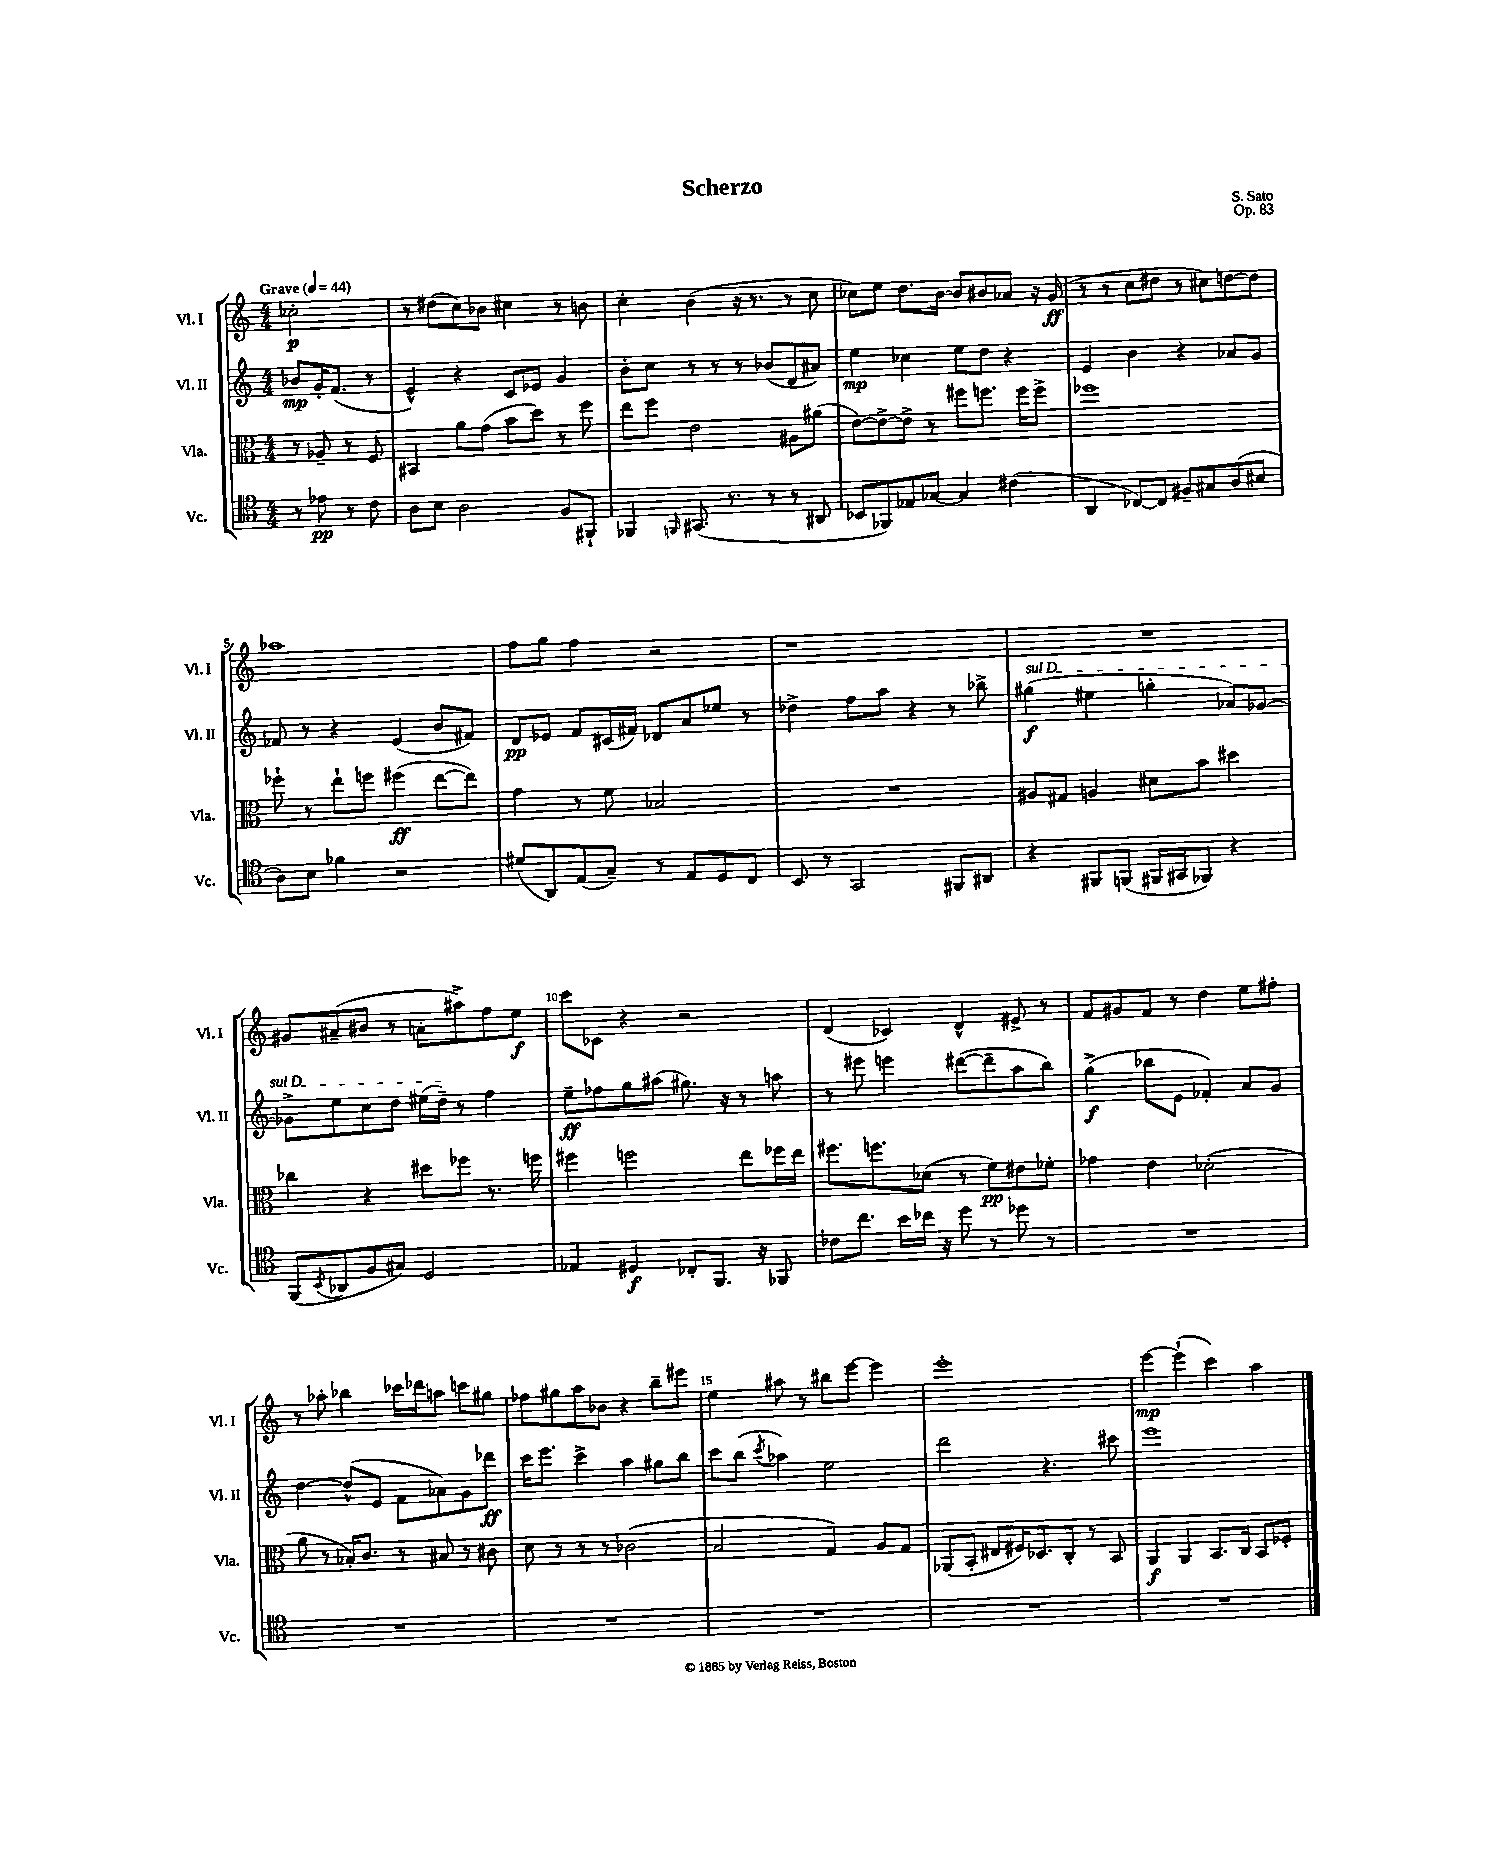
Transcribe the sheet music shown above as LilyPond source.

\header { title = "Scherzo" composer = "S. Sato" opus = "Op. 83" }
<<
\new StaffGroup <<
\new Staff = "s0" \with { instrumentName = "Vl. I" shortInstrumentName = "Vl. I" } {
    \clef treble \key c \major \numericTimeSignature \time 4/4 \partial 2 \tempo "Grave" 4 = 44
    ces''2-.\p |
    r8 dis''8( c''8) bes'8 cis''4 r8 b'8 |
    c''4-. b'4( r16 r8. r8 c''8 |
    ces''8) e''8 d''8. b'16~ b'8 bis'8 aes'8 r16 g'16\ff( |
    r8 r8 c''8 dis''8 r8 cis''8) d''8~ d''8 |
    aes''1 |
    f''8 g''8 f''4 r2 |
    r1 |
    R1 |
    gis'8 ais'8--( bis'8 r8 a'8-. ais''8->) f''8 e''8\f |
    c'''8 ces'8 r4 r2 |
    d'4( ces'4) d'4-^ eis'8-> r8 |
    f'8 gis'8 f'8 r8 d''4 e''8 fis''8-. |
    r8 aes''8-. bes''4 ces'''16 des'''16 a''8 c'''8 gis''8 |
    fes''8 gis''8 a''8 bes'8 r4 b''8-- eis'''8 |
    e''4 ais''8 r8 bis''8 e'''8~ e'''4 |
    e'''1-. |
    e'''4~\mp e'''4-!( c'''4) a''4 \bar "|." |
}
\new Staff = "s1" \with { instrumentName = "Vl. II" shortInstrumentName = "Vl. II" } {
    \clef treble \key c \major \numericTimeSignature \time 4/4 \partial 2
    bes'8\mp g'16-. f'8.( r8 |
    e'4-^) r4 c'8 ees'8 g'4 |
    b'8-. c''8 r8 r8 r8 bes'8( d'8 ais'8) |
    e''4\mp ces''4 e''8 d''8 r4 |
    e'4 b'4 r4 aes'8 g'8 |
    fes'8 r8 r4 e'4( b'8 fis'8) |
    d'8\pp ees'8 f'8 cis'16( fis'16) des'8 a'8 ees''8 r8 |
    des''4-> f''8 a''8 r4 r8 bes''8-> |
    \once \override TextSpanner.bound-details.left.text = \markup { \italic "sul D" } gis''4\f\startTextSpan( eis''4 g''4-. aes'8) ges'8~ |
    ges'8-> e''8 c''8 d''8 eis''16( d''16--\stopTextSpan) r8 f''4 |
    e''8--\ff fes''8 g''8 ais''8( gis''8.) r16 r8 a''8 |
    r8 eis'''8 e'''4 dis'''8~( dis'''8-- a''8 b''8) |
    g''4->\f( bes''8 e'8 fes'4-.) a'8 g'8 |
    d''4~ d''8-^( e'8 f'8 aes'8) g'8 des'''8\ff |
    c'''16 e'''8. c'''4-> a''4 gis''8 b''8 |
    c'''8 b''8( \acciaccatura { c'''8 } aes''4) e''2 |
    d'''2 r4. cis'''8 |
    e'''1 \bar "|." |
}
\new Staff = "s2" \with { instrumentName = "Vla." shortInstrumentName = "Vla." } {
    \clef alto \key c \major \numericTimeSignature \time 4/4 \partial 2
    r8 aes8-- r8 f8 |
    bis,4 a'8 g'8( b'8 d''8) r8 f''8 |
    e''8 f''8 e'2 ais8 ais'8( |
    e'8~) e'8~-> e'8-> r8 fis''8 f''8. f''16 f''8-> |
    fes''1 |
    fes''8-! r8 e''8-! f''8 fis''4\ff( e''8~ e''8) |
    g'4 r8 f'8 bes2 |
    R1 |
    ais8 gis8 a4 dis'8 b'8 dis''4 |
    ces''4 r4 dis''8 fes''8 r8. f''16 |
    fis''4 f''2 e''8 fes''16 e''16 |
    fis''8. f''8. des'8( r8 f'8\pp) eis'8 fes'8-. |
    ges'4 e'4 des'2-.( |
    a'8 r8 bes16-.) c'8. r8 bis8 r8 cis'8 |
    d'8 r8 r8 r8 ces'2( |
    b2 g4) a8 g8 |
    aes,8( b,8-. eis8 fis16) des8. c8-. r8 b,8 |
    a,4\f a,4 b,8. c16 b,8 fes8-. \bar "|." |
}
\new Staff = "s3" \with { instrumentName = "Vc." shortInstrumentName = "Vc." } {
    \clef tenor \key c \major \numericTimeSignature \time 4/4 \partial 2
    r8 ees'8\pp r8 c'8 |
    a8 b8 a2 f8 fis,8-! |
    fes,4 \grace { f,16 } gis,8.( r8. r8 r8 ais,8 |
    bes,8 fes,8) ees8 ges8~ ges4 cis'4( |
    a,4 ces8~) ces8 fis8-- gis8 a8( bis8 |
    a8) b8 fes'4 r2 |
    dis'8( a,8) e8( g8--) r8 e8 d8 c8 |
    b,8 r8 g,2 fis,8 ais,8 |
    r4 fis,8 f,8( fis,16 gis,16 fes,8) r4 |
    f,8( \acciaccatura { b,8 } aes,8 f8 gis8) d2 |
    ees4 dis4\f ces8-. f,8. r16 fes,8 |
    ces'8 c''8. b'16 ces''16 r16 d''8 r8 des''8 r8 |
    R1 |
    R1 |
    R1 |
    R1 |
    R1 |
    R1 \bar "|." |
}
>>
>>
\layout { \context { \Score \override BarNumber.break-visibility = ##(#f #t #t) barNumberVisibility = #(every-nth-bar-number-visible 5) } }
